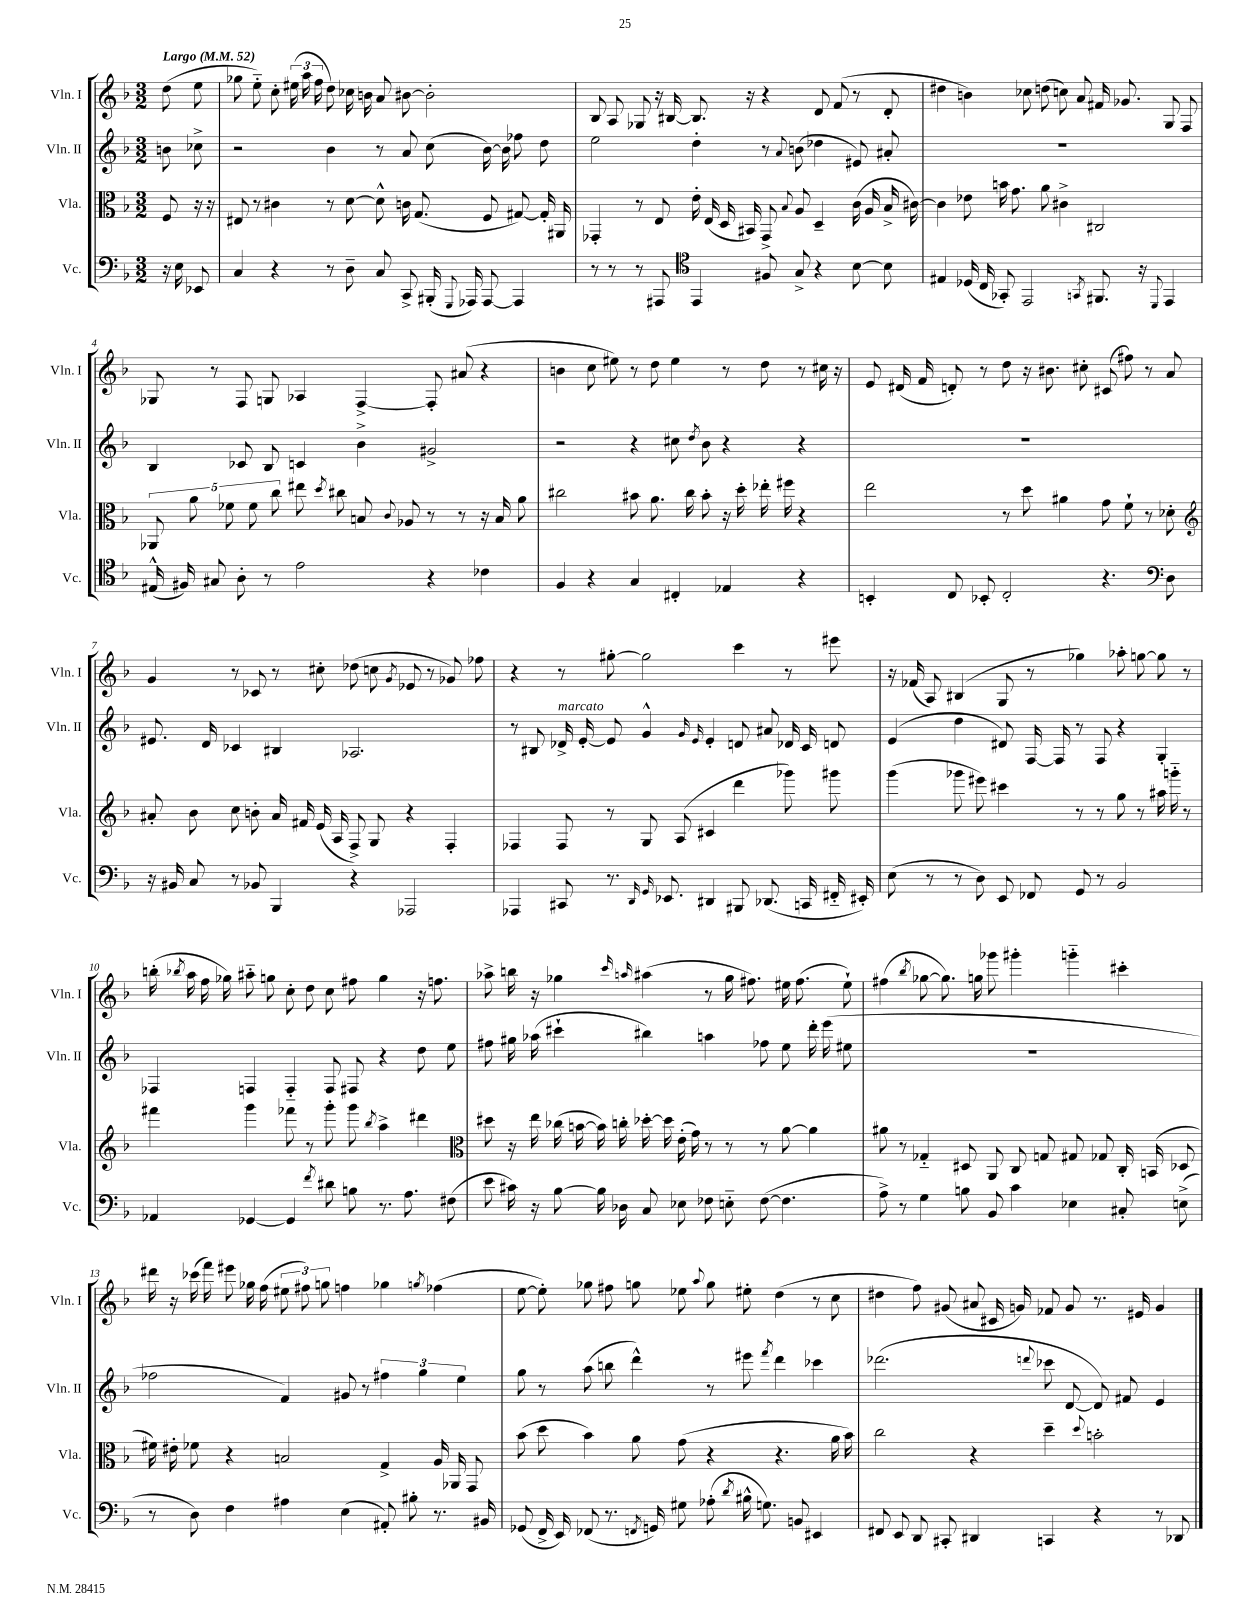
<<
\new StaffGroup <<
\new Staff = "s0" \with { instrumentName = "Vln. I" shortInstrumentName = "Vln. I" } {
    \clef treble \key f \major \numericTimeSignature \time 3/2 \partial 4 \tempo "Largo" 4 = 52
    \autoBeamOff d''8( e''8 |
    ges''8 e''8-_) c''8-. \tuplet 3/2 { eis''16( a''16 f''16 } d''8) ces''16 b'16 a'8 bis'8~ bis'2-. |
    bes8 a8 ges8 r16 bis16~ bis8. r16 r4 d'8 f'8( r8 d'8-. |
    dis''4 b'4) ces''8 d''8( c''8) a'8 fis'16 ges'8. g8 f8 |
    ges8 r8 f8 g8 aes4 f4~-> f8-. ais'8( r4 |
    b'4 c''8 eis''8) r8 d''8 eis''4 r8 d''8 r8 cis''16 r16 |
    e'8 dis'16( f'16 d'8-.) r8 d''8 r16 bis'8. cis''8-. cis'8( fis''8) r8 a'8 |
    g'4 r8 ces'8 r8 cis''8-. des''8( c''8 \acciaccatura { g'8 } ees'8 r8 ges'8) fes''8 |
    r4 r8 gis''8~-. gis''2 c'''4 r8 eis'''8 |
    r16 fes'16( a8) bis4( g8 r8 ges''4) aes''8-. g''8~ g''8 r8 |
    b''16-.( \acciaccatura { bes''8 } a''16 f''16 ges''16) ais''8-_ g''8 c''8-. d''8 c''8 fis''8 g''4 r16 f''8. |
    aes''8-> b''16 r16 ges''4 \grace { c'''16 a''16 } ais''4( r8 ges''16 fis''8.) eis''16 fis''8.( eis''8-!) |
    fis''4( \acciaccatura { bes''8 } ges''8~ ges''8.) g''16 ges'''8 gis'''4-. g'''4-_ cis'''4-. |
    dis'''16 r16 ces'''16( f'''16) eis'''8 ges''16 f''16( \tuplet 3/2 { eis''8 fis''8) g''8 } f''4 ges''4 \acciaccatura { g''8 } fes''4( |
    e''8~ e''8-.) ges''8 fis''8 g''8 ees''8 \appoggiatura { a''8 } g''8 eis''8-. d''4( r8 c''8 |
    dis''4 f''8) gis'8( ais'8 cis'16 g'16) fes'8 g'8 r8. eis'16 g'4 \bar "|." |
}
\new Staff = "s1" \with { instrumentName = "Vln. II" shortInstrumentName = "Vln. II" } {
    \clef treble \key f \major \numericTimeSignature \time 3/2 \partial 4
    \autoBeamOff b'8 ces''8-> |
    r2 bes'4 r8 a'8 c''8( bes'16~) bes'16 fes''8 d''8 |
    e''2 d''4-. r8 \appoggiatura { a'8 } b'8( des''4 eis'8) ais'8-. |
    R1. |
    bes4 ces'8 bes8 c'4 bes'4-> gis'2-> |
    r2 r4 cis''8 \acciaccatura { d''8 } bes'8 r4 r4 |
    R1. |
    eis'8. d'16 ces'4 bis4 aes2. |
    r8 bis8 des'16->^\markup { \italic "marcato" } e'16~-. e'8 g'4-^ \grace { g'16 e'16 } e'4-. d'8 ais'8 des'16 c'16 d'8 |
    e'4( d''4 dis'8) f16~ f16 r8 f8 r4 g4-. |
    fes4 f4 f4-_ f8 fis8 r4 d''8 e''8 |
    fis''8 gis''16 aes''16( cis'''4-! bis''4) a''4 fes''8 e''8 d'''16-. e'''16( eis''8 |
    R1. |
    fes''2 f'4) gis'8 r8 \tuplet 3/2 { fis''4 g''4 e''4 } |
    g''8 r8 a''8( b''8 d'''4-^) r8 eis'''8 \acciaccatura { f'''8 } d'''4 ces'''4 |
    des'''2.( \appoggiatura { d'''8 } ces'''8 d'8~ d'8) fis'8 e'4 \bar "|." |
}
\new Staff = "s2" \with { instrumentName = "Vla." shortInstrumentName = "Vla." } {
    \clef alto \key f \major \numericTimeSignature \time 3/2 \partial 4
    \autoBeamOff f8 r16 r16 |
    eis8 r8 cis'4 r8 d'8~ d'8-^ c'16 g8.( f8 gis8~) gis16-. ais,16 |
    ges,4-. r8 e8 e'16-. e16( d16 bis,16) ges,8-> \appoggiatura { bes8 } a8 d4-- c'16( a16 bes16-> cis'16~) |
    cis'4 ees'8 b'16 g'8. a'8 cis'4-> cis2 |
    \tuplet 5/4 { aes,8 a'8 fes'8 fes'8 c''8 } eis''8 \acciaccatura { d''8 } cis''8 b8 \appoggiatura { c'8 } aes8 r8 r8 r16 b16 a'8 |
    cis''2 bis'8 a'8. cis''16 bis'8-. r16 d''16-. ees''16-. fis''16 r4 |
    e''2 r8 d''8 ais'4 g'8 f'8-! r8 des'8-. |
    \clef treble ais'8-. bes'8 c''8 b'8-. ais'16 fis'16 e'16( a16 f8->) g8 r4 f4-. |
    fes4 fes8 r8 g8 a8( cis'4 d'''4 ges'''8) gis'''8 |
    g'''4( ges'''8 eis'''8) cis'''4 r8 r8 g''8 r8 ais''16 g'''16-_ r8 |
    fis'''4 g'''4 fes'''8 r8 g'''8-. g'''8 \acciaccatura { bes''8 } a''4-> dis'''4 |
    \clef alto dis''8 r16 e''16 ces''16( b'16~ b'16) c''16-. des''16~-. des''16 e'16-.( g'16) r8 r8 r8 a'8~ a'4 |
    ais'8 r8 ges4-_ dis8 a,8 c8 g8 gis8 ges8 c16-. b,16( des8 |
    fis'16) eis'16-. fes'8 r4 b2 g4-> a16 aes,16 g,8 |
    bes'8( d''8 bes'4) a'8 g'8( r4 r4. a'16 bes'16) |
    c''2 r4 d''4-- \appoggiatura { d''8 } b'2-. \bar "|." |
}
\new Staff = "s3" \with { instrumentName = "Vc." shortInstrumentName = "Vc." } {
    \clef bass \key f \major \numericTimeSignature \time 3/2 \partial 4
    \autoBeamOff r16 e16 ees,8 |
    c4 r4 r8 d8-- c8 c,8-> bis,,16-.( \appoggiatura { g,,8 } aes,,16) aes,,8~ aes,,4 |
    r8 r8 r8 ais,,8 \clef tenor e,4 fis8 g8-> r4 bes8~ bes8 |
    eis4 des16( c16 ges,8-.) e,2 \acciaccatura { g,8 } fis,8. r16 \appoggiatura { d,8 } e,4 |
    eis16-^( fis16) gis8 a8-. r8 e'2 r4 ces'4 |
    f4 r4 g4 cis4-. ees4 r4 |
    b,4-. c8 bes,8-. c2-. r4. \clef bass d8 |
    r16 bis,16 c8 r8 bes,8 bes,,4 r4 aes,,2 |
    aes,,4 cis,8 r8. \grace { d,16 g,16 } ees,8. dis,4 bis,,8 des,8.( c,16 fis,16-_ eis,16-.) |
    e8( r8 r8 d8) e,8 fes,8 g,8 r8 bes,2 |
    aes,4 ges,4~ ges,4 \acciaccatura { f'8 } dis'8 b8 r8. a8. fis8( |
    e'8 cis'16) r16 bes8~ bes16 des16 c8 ees8 fes8 e8-_ fes8~( fes4. |
    a8->) r8 g4 b8 bes,8 c'4 ees4 cis8-. e8->( |
    r8 d8) f4 ais4 e4( ais,8-.) bis8-. r8. bis,16 |
    ges,8( f,16-> e,16) fes,8( r8. \acciaccatura { f,8 } g,16) gis8 aes8-.( \acciaccatura { d'8 } bis16-^ g8.) b,8 eis,4 |
    fis,8 e,8 d,8 cis,8-. dis,4 c,4 r4 r8 des,8 \bar "|." |
}
>>
>>
